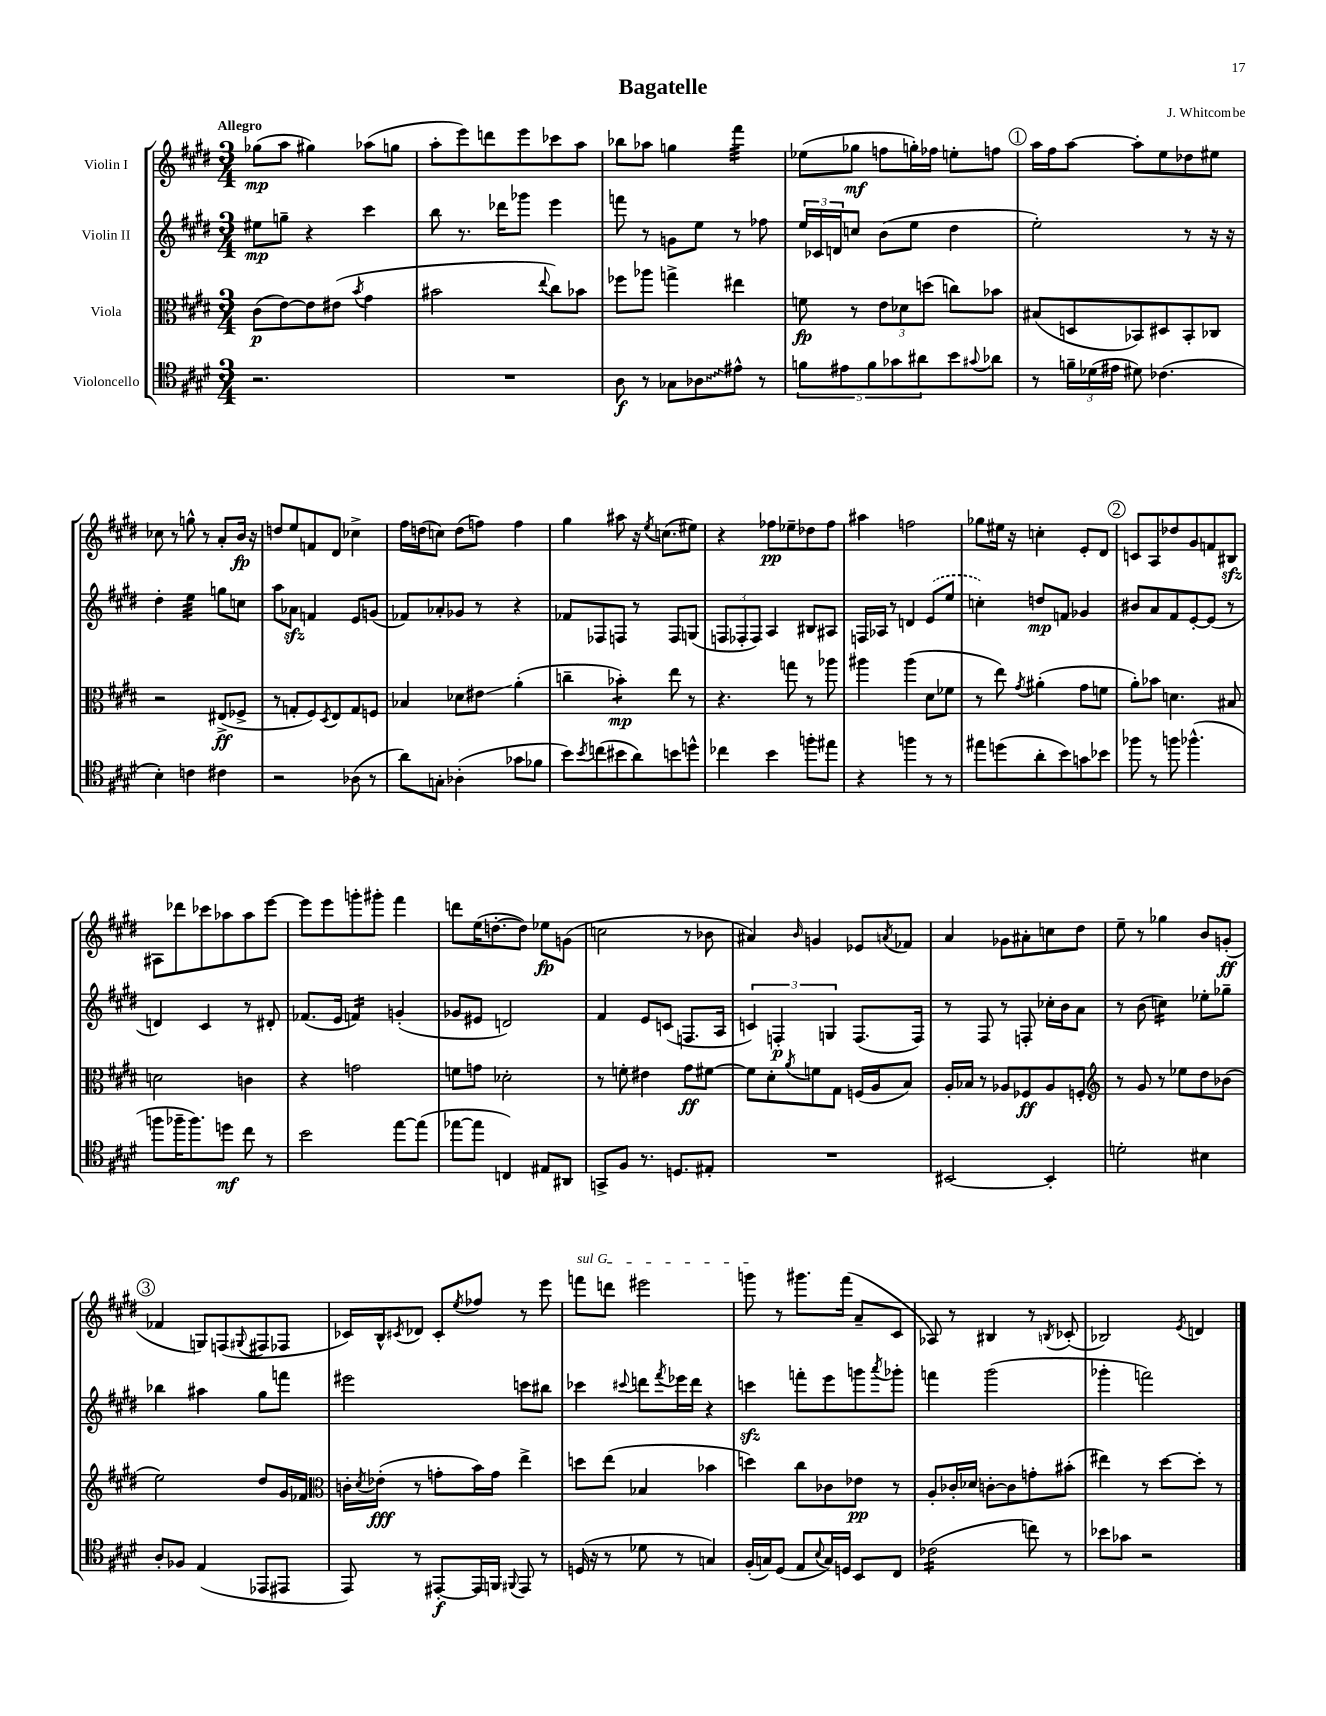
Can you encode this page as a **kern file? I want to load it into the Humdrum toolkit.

**kern	**kern	**kern	**kern
*staff4	*staff3	*staff2	*staff1
*clefC4	*clefC3	*clefG2	*clefG2
*k[f#c#g#d#]	*k[f#c#g#d#]	*k[f#c#g#d#]	*k[f#c#g#d#]
*M3/4	*M3/4	*M3/4	*M3/4
2.r	(8c#	8ee#	(8gg-
.	[8e)	8gg~	8aa
.	8e]	4r	4gg#)
.	(8e#	.	.
.	8qb	.	.
.	4g#	4ccc#	(8aa-
.	.	.	8gg
=	=	=	=
2.r	2b#	8bb	8aa'
.	.	8.r	8eee)
.	.	.	8ddd
.	.	16ddd-	.
.	.	8ggg-	8eee
.	8qqee	.	.
.	8cc#)	4eee	8ccc-
.	8b-	.	8aa
=	=	=	=
8A	8ff-	8fff	8bb-
8r	8aa-	8r	8aa-
8G-	4gg^	8g	4gg
8A-	.	8ee	.
8e#^^	4ee#	8r	4fff#
8r	.	8ff-	.
=	=	=	=
10f	8f	24ee	(8ee-
.	.	24c-	.
.	.	24d	.
10e#	.	.	.
.	8r	8cc	8gg-
10f	.	.	.
.	12e	(8b	8ff
10g-	.	.	.
.	12d-	.	.
.	.	8ee	16gg')
10a#	.	.	.
.	(12dd	.	.
.	.	.	16ff-
8b	8cc)	4dd#	8ee'
8qqg#	.	.	.
8a-	8b-	.	8ff
=	=	=	=
8r	(8B#	2ee')	16aa
.	.	.	16ff#
24f~	8D	.	[8aa
(24d-	.	.	.
24e#	.	.	.
8d#)	8BB-)	.	8aa']
(4.c-	8D#	.	8ee
.	8BB-'	8r	8dd-
.	8C-	16r	8ee#
.	.	16r	.
=	=	=	=
4B')	2r	4dd#'	8cc-
.	.	.	8r
4c	.	4ee	8gg^^
.	.	.	8r
4c#	(8E#^	8gg	8a'
.	8F-^	8cc	16b
.	.	.	16r
=	=	=	=
2r	8r	8aa	8dd
.	8G'	8a-	8ee
.	8F#)	4f	8f
.	8qD#	.	.
.	8E	.	8d#
(8A-	8G	8e	4cc-^
8r	8F	(8g	.
=	=	=	=
8a)	4B-	8f-)	16ff#
.	.	.	(16dd
8G'	.	8a-'	8cc)
(4A-'	8d-	8g-	(8dd
.	8e#	8r	8ff)
8g-	(4a'	4r	4ff
8f-	.	.	.
=	=	=	=
8b)	4cc~	8f-	4gg#
8qb	.	.	.
(8cc	.	8F-	.
8b#	4b-')	8F	8aa#
8a)	.	8r	16r
.	.	.	8qee
.	.	.	(8.cc
8b	8ee	8F	.
8dd^^	8r	(8G	8ee#)
=	=	=	=
4cc-	4.r	12F	4r
.	.	12F-'	.
.	.	12F-)	.
4b	.	4A	8ff-
.	8gg	.	8ee-~
8ff'	8r	8B#	8dd-
8ee#	8aa-	8A#	8ff-
=	=	=	=
4r	4aa#	16F	4aa#
.	.	16A-	.
.	.	8r	.
4ff	(4aa#	4d	2ff
8r	8d#	(8e	.
8r	8f-	8ee	.
=	=	=	=
8ee#	8r	4cc')	8gg-
(8dd	8ee)	.	16ee#
.	.	.	16r
.	8qg#	.	.
8a'	(4a#'	8dd	4cc'
8b)	.	8f	.
8g	8g#	4g-	8e'
8b-	8f	.	8d#
=	=	=	=
8ff-	8a')	8b#	8c
8r	8b-	8a	8A
8ff	4.d	8f#	8dd-
(4.ff-^^	.	[8e'	8g#
.	.	(8e]	8f
.	8B#	8r	8B#
=	=	=	=
8ff	2d	4d)	8A#
16ff-~	.	.	8ddd-
8.ff-)	.	.	.
.	.	4c#	8ccc-
8dd	.	.	8aa-
8cc#	4c	8r	8aa-
8r	.	8d#'	[8eee
=	=	=	=
2b	4r	(8.f-	8eee]
.	.	.	8eee
.	.	16e	.
.	2g	4f)	8ggg'
.	.	.	8ggg#'
[8ee	.	(4g'	4fff#
(8ee]	.	.	.
=	=	=	=
[8ee-	8f	8g-	8ddd
8ee-]	8g	8e#	(16ee
.	.	.	[8.dd'
4C)	2d-'	2d)	.
.	.	.	8dd])
8E#	.	.	8ee-
8AA#	.	.	(8g
=	=	=	=
8GG^	8r	4f#	2cc
8F#	8f'	.	.
8.r	4e#	8e	.
.	.	(8c	.
8.D	.	.	.
.	8g#	8.F	8r
8E#'	[8f#	.	8b-
.	.	16A	.
=	=	=	=
2.r	8f#]	6c)	4a#)
.	8d#'	.	.
.	.	6F'	.
.	8qa	.	16qqb
.	8f	.	4g
.	.	6G	.
.	8G#	.	.
.	(16F	(8.F	8e-
.	16A	.	.
.	.	.	8qa
.	8B)	.	8f-
.	.	16F)	.
=	=	=	=
[2BB#	16A'	8r	4a
.	16B-	.	.
.	8r	8F#	.
.	8A-	8r	8g-
.	8F-	8F'	8a#'
4BB#']	8A-	16cc-'	8cc
.	.	16b	.
.	8F'	8a	8dd#
=	=	=	=
*	*clefG2	*	*
2d'	8r	8r	8ee~
.	8g#	(8b	8r
.	8r	4cc)	4gg-
.	8ee-	.	.
4B#	8dd#	8ee-'	8b
.	(8b-	8gg-~	(8g'
=	=	=	=
8A'	2ee)	4bb-	4f-
8F-	.	.	.
(4E	.	4aa#	8G)
.	.	.	(8F
.	.	.	8qqG#
8EE-	8dd#	8gg#	8F#
8EE#	16g#	8fff	8F-
.	16f-	.	.
=	=	=	=
*	*clefC3	*	*
8EE)	16c'	2eee#	16c-)
.	8qd#	.	.
.	(16e-'	.	16B^^
.	.	.	8qc#
8r	8r	.	8d-
[8EE#'	8g'	.	8c#'
.	.	.	8qee
16EE#]	16b)	.	8ff-
16FF	16g	.	.
8qqFF#	.	.	.
8EE#	4ee^	8ccc	8r
8r	.	8bb#	8eee
=	=	=	=
(16D	8dd	4ccc-	8fff
16r	.	.	.
8r	(8ee	.	8ddd
.	.	8qqccc#	.
8d-	4B-	8ddd	2eee#
.	.	8qfff#	.
8r	.	16eee-	.
.	.	16ddd	.
4G)	4b-	4r	.
=	=	=	=
(16F#'	4dd)	4ccc	8ggg
16G)	.	.	.
(8D#	.	.	8r
8E	8cc#	8fff'	8.ggg#
8qqB	.	.	.
16G)	8c-	8eee	.
16D	.	.	(16fff#
8BB	8e-	8ggg	8a~
.	.	8qaaa	.
8C#	8r	8ggg-'	8c#
=	=	=	=
(2c-	8A'	4fff	8A-)
.	16c-'	.	8r
.	16d-	.	.
.	[8c'	(2ggg#	4B#
.	8c]	.	.
8cc)	8g'	.	8r
.	.	.	8qB
8r	(8b#'	.	(8c-'
=	=	=	=
8b-	4ee#)	4ggg-'	2B-)
8g-	.	.	.
2r	8r	2fff)	.
.	[8dd#	.	.
.	.	.	8qe
.	8dd#']	.	4d
.	8r	.	.
==	==	==	==
*-	*-	*-	*-
